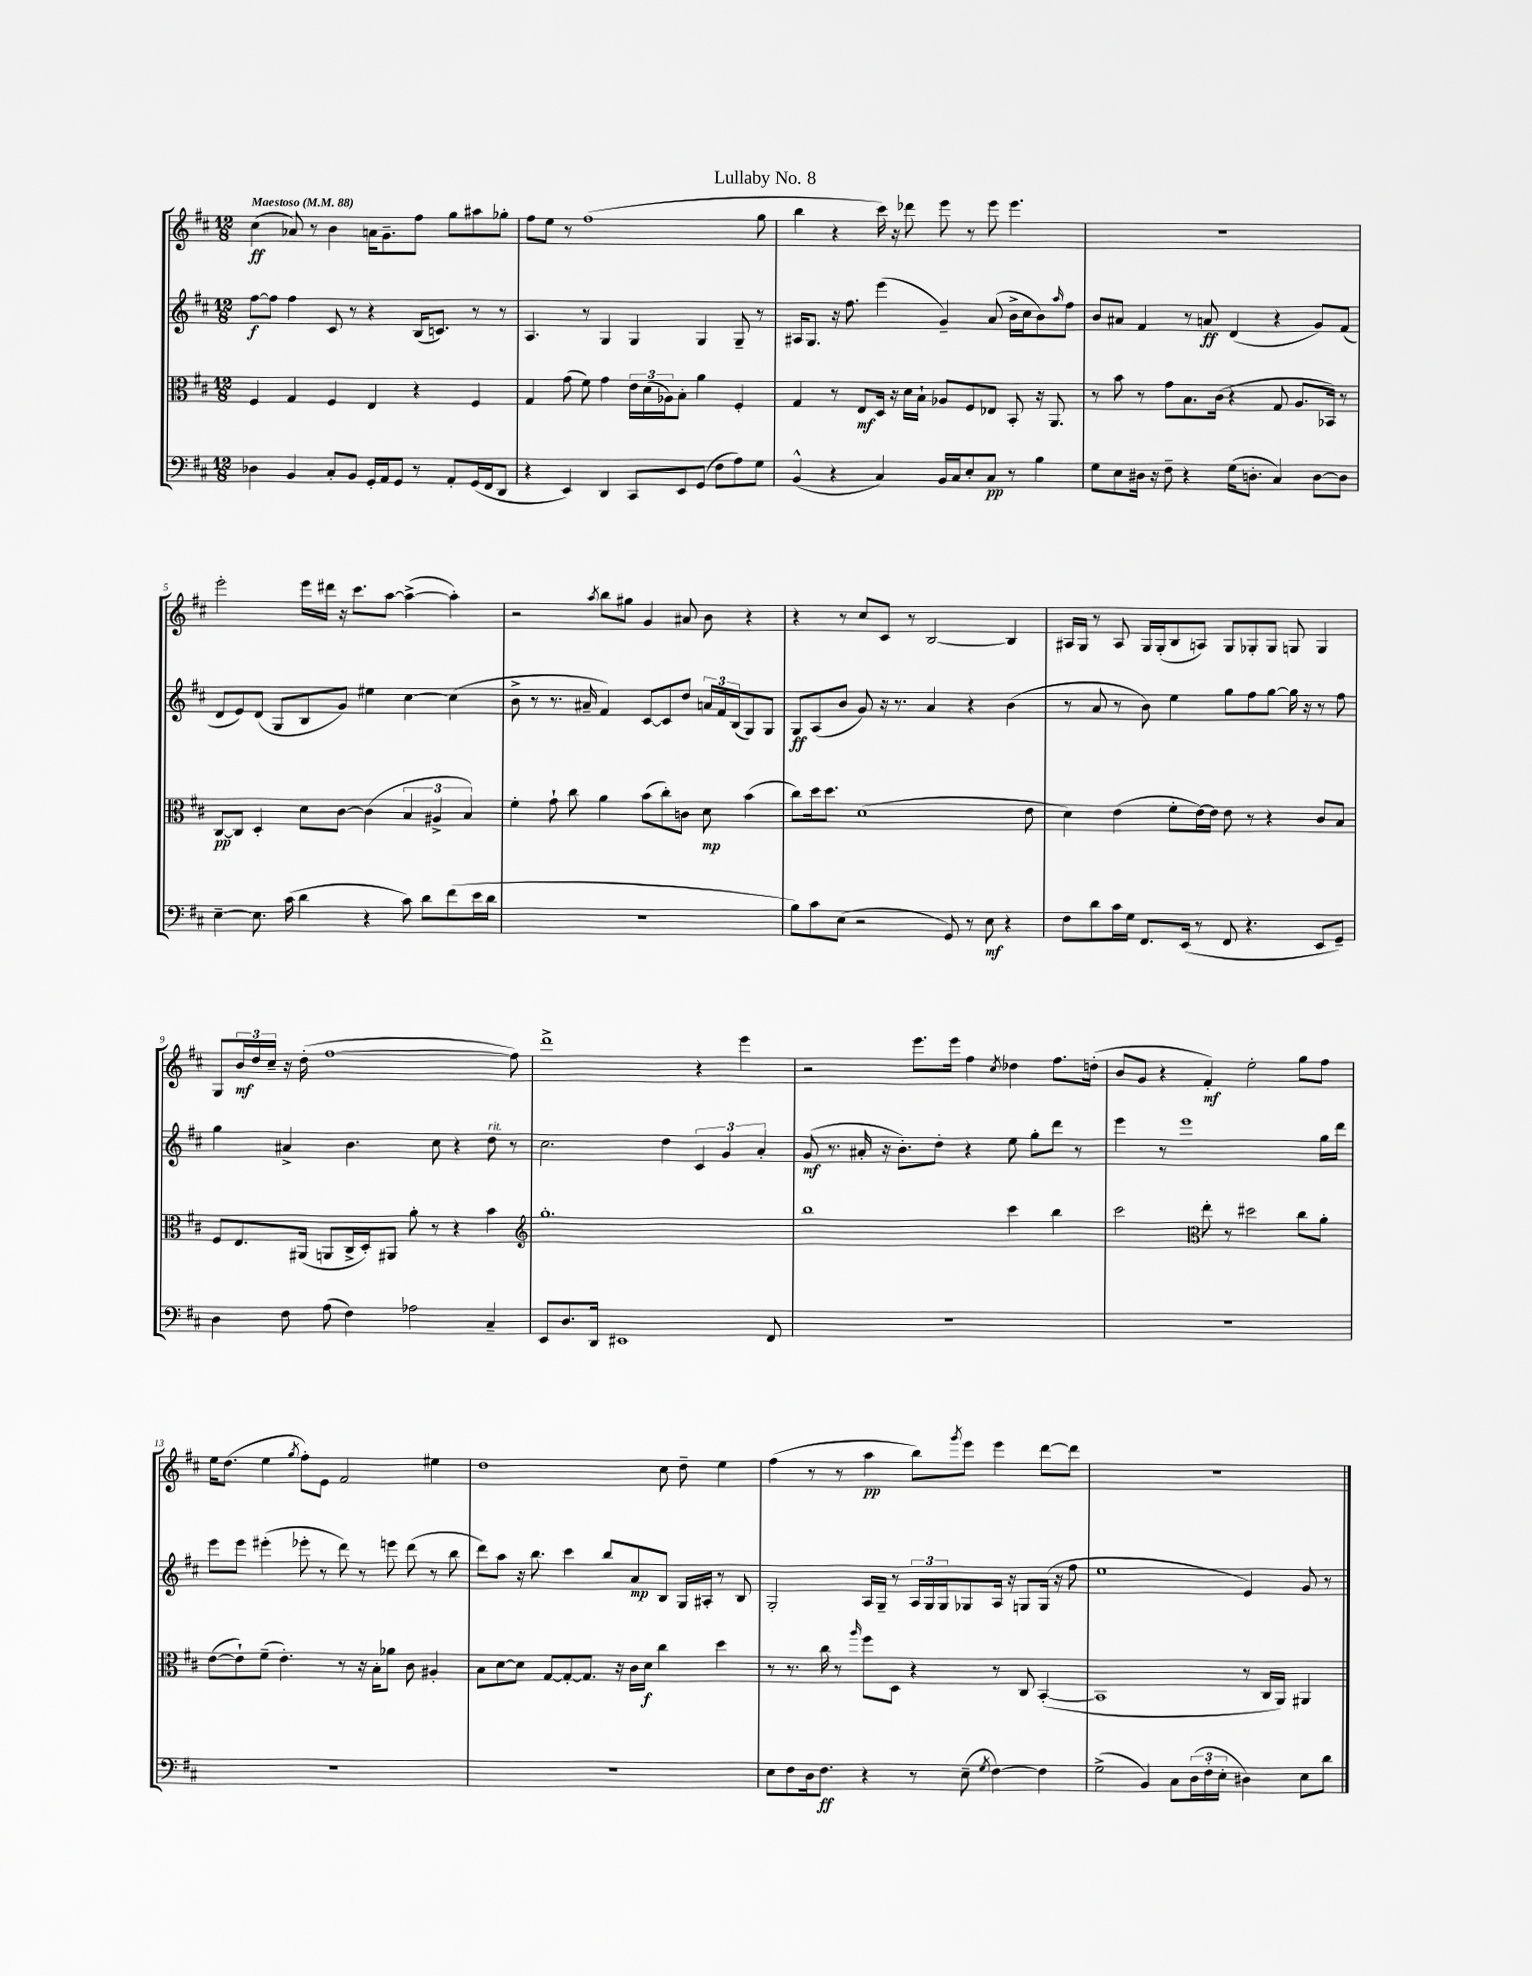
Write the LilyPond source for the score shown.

\header { title = "Lullaby No. 8" }
<<
\new StaffGroup <<
\new Staff = "s0" {
    \clef treble \key d \major \numericTimeSignature \time 12/8 \tempo "Maestoso" 4 = 88
    cis''4\ff( aes'8) r8 b'4 a'16 g'8.-- fis''8 g''8 ais''8 ges''8-. |
    fis''8 e''8 r8 fis''1( g''8 |
    b''4 r4 cis'''16) r16 des'''8 e'''8 r8 e'''8 e'''4. |
    R1. |
    e'''2-. e'''16 dis'''16 r16 cis'''8. a''8~ a''4~->( a''4-.) |
    r2 \acciaccatura { a''8 } b''8 gis''8 g'4 ais'8 b'8 r4 |
    r4 r8 cis''8 cis'8 r8 b2~ b4 |
    ais16 g16 r8 ais8 g16 g16-.( b8 a8) g8 ges8-. ges8 g8 g4 |
    g8 \tuplet 3/2 { b'16\mf d''16 cis''16-- } r16 d''16-.( fis''1~ fis''8) |
    d'''1-> r4 e'''4 |
    r2 e'''8. e'''16 fis''4 \acciaccatura { cis''8 } des''4 fis''8. d''16-.( |
    b'8 g'8 r4 fis'4-.\mf) e''2-. g''8 fis''8 |
    e''16 d''8.( e''4 \acciaccatura { g''8 } fis''8-.) e'8 fis'2 eis''4 |
    d''1 cis''8 d''8-- e''4 |
    fis''4( r8 r8 a''4\pp b''8) \acciaccatura { g'''8 } e'''8 e'''4 d'''8~ d'''8 |
    R1. \bar "|." |
}
\new Staff = "s1" {
    \clef treble \key d \major \numericTimeSignature \time 12/8
    fis''8~\f fis''8 fis''4 cis'8 r8 r4 b16( c'8.) r8 r8 |
    a4. r8 g4 g4 g4 g8-- r8 |
    ais16 g8. r16 fis''8. e'''4( g'4--) a'8( b'16-> cis''16 b'8) \grace { a''16 } fis''8 |
    b'8 ais'8 fis'4 r8 a'8\ff d'4( r4 g'8) fis'8( |
    d'8 e'8) d'8( g8 b8 g'8) eis''4 cis''4~ cis''4( |
    b'8-> r8 r8. ais'16-- fis'4) cis'8~ cis'8 d''8 \tuplet 3/2 { a'16 fis'16 b16( } g8) g8 |
    g8\ff a8( b'8 g'8) r16 r8. a'4 r4 b'4( |
    r8 a'8 r8 b'8) e''4 g''8 fis''8 g''8~ g''16 r16 r8 fis''8 |
    g''4 ais'4-> b'4. cis''8 r4 d''8^\markup { \italic "rit." } r8 |
    cis''2. d''4 \tuplet 3/2 { cis'4 g'4 a'4-. } |
    g'8\mf( r8. ais'16-. r16 b'8.-.) d''8-. r4 e''8 g''8-. d'''8 r8 |
    e'''4 r8 e'''1 g''16 d'''16 |
    e'''8 e'''8 eis'''4-.( ees'''8-. r8 d'''8) r8 e'''8 d'''8( r8 b''8 |
    d'''8) a''8 r16 b''8. cis'''4 b''8 a'8\mp b8 g16 ais16-. r8 b8 |
    g2-. a16 g16-- r8 \tuplet 3/2 { a16 g16 g16 } ges8 a16 r16 g8 g16( r16 fis''8 |
    e''1 e'4) g'8 r8 \bar "|." |
}
\new Staff = "s2" {
    \clef alto \key d \major \numericTimeSignature \time 12/8
    fis4 g4 fis4 e4 r4 fis4 |
    g4 g'8( fis'8) g'4 \tuplet 3/2 { e'16 d'16( aes16) } b8-. a'4 fis4-. |
    g4 r8 e8\mf d16 r16 d'16 b16-! aes8 fis8 ees8 b,8-. r16 a,8. |
    r8 b'8 r8 g'8 b8. cis'16( r4 g8 a8. bes,16) r8 |
    cis8~\pp cis8 d4-. d'8 cis'8~ cis'4( \tuplet 3/2 { b4 ais4-> b4) } |
    fis'4-. g'8-! cis''8 a'4 b'8( cis''8-.) c'8 d'8\mp b'4( |
    cis''8) d''16 d''8. d'1( e'8 |
    d'4) e'4( fis'8-. e'16~) e'16 e'8 r8 r4 cis'8 b8 |
    fis8 e8. ais,16( a,8 cis16-> d16-.) ais,8 a'8-. r8 r4 b'4 |
    \clef treble g''1.-. |
    b''1 cis'''4 b''4 |
    cis'''2 \clef alto e''8-. r8 dis''2 cis''8 a'8-. |
    e'8~( e'8-!) fis'8--( e'4.-.) r8 r16 b16-. aes'8 cis'8 ais4-. |
    b8 d'8~ d'8 g8~ g8~-. g8. r16 cis'16 d'16\f cis''4 d''4 |
    r8 r8. cis''16 r8 \grace { a''16 } fis''8 d8 r4 r8 cis8 b,4~-.( |
    b,1 r8 cis16 a,16) ais,4 \bar "|." |
}
\new Staff = "s3" {
    \clef bass \key d \major \numericTimeSignature \time 12/8
    des4 b,4 cis8-. b,8 g,16-. a,16 g,8 r8 a,8-. g,16( fis,16 d,8 |
    r4 e,4) d,4 cis,8 e,8 g,8( fis8 a8) g8 |
    b,4-^( r4 cis4) b,16 cis16 e8-. cis8\pp r8 b4 |
    g8 e8 dis16 r16 fis8-- r4 g16( d8.-. cis4) d8~ d8 |
    e4~-- e8. cis'16( d'4 r4 cis'8) d'8 fis'8( e'16 d'16 |
    R1. |
    b8) cis'8 e8( r2 g,8) r8 e8\mf r4 |
    fis8 d'8 cis'16 g16 fis,8. e,16( r8 fis,8 r4. e,8 g,8--) |
    d4 fis8 a8( fis4) aes2 cis4-- |
    e,8 d8. d,16 eis,1 fis,8 |
    R1. |
    R1. |
    R1. |
    R1. |
    e8 fis8 d16 fis8.\ff r4 r8 e8--( \acciaccatura { g8 } fis4~) fis4 |
    g2->( b,4) cis8 \tuplet 3/2 { d16( fis16-. e16-. } dis4) e8 d'8 \bar "|." |
}
>>
>>
